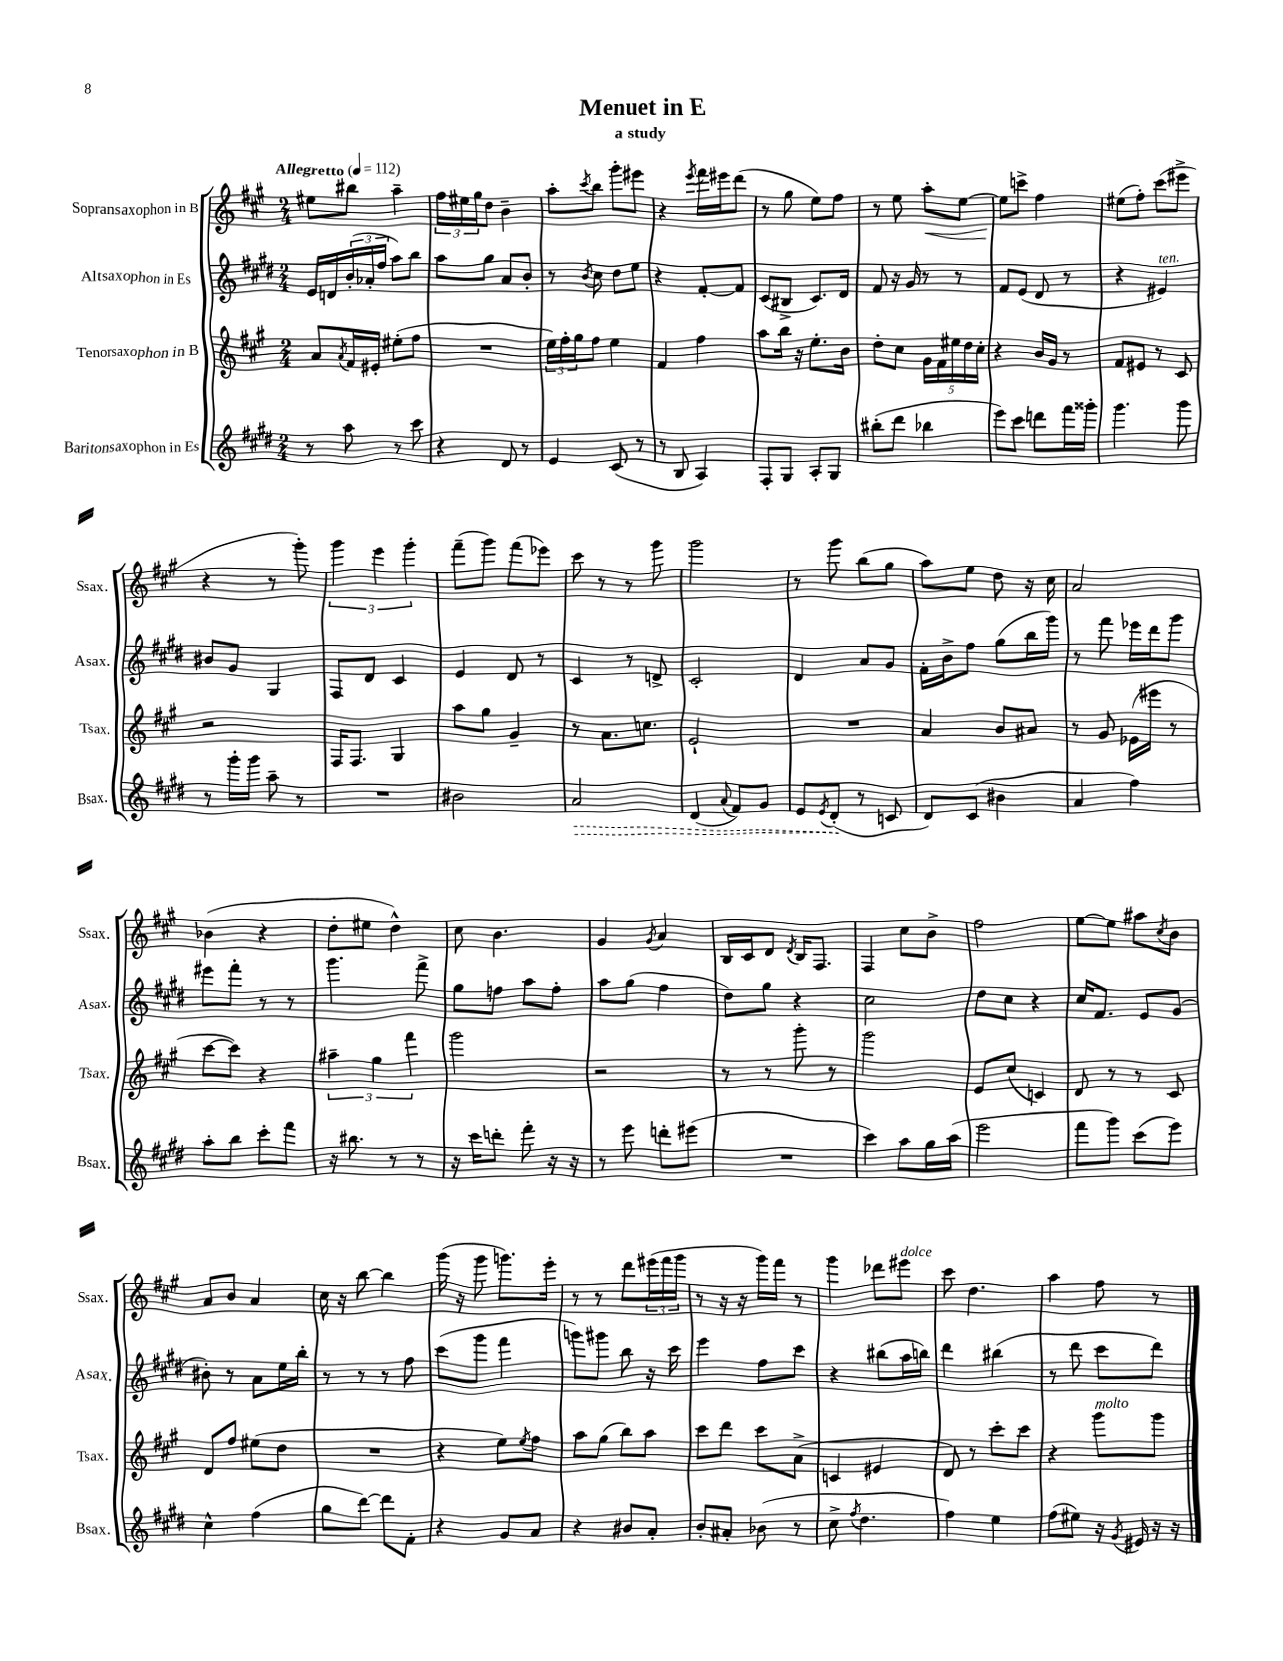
\header { title = "Menuet in E" subtitle = "a study" }
<<
\new StaffGroup <<
\new Staff = "s0" \with { instrumentName = "Sopransaxophon in B" shortInstrumentName = "Ssax." } {
    \clef treble \key a \major \numericTimeSignature \time 2/4 \tempo "Allegretto" 4 = 112
    eis''8 bis''8 a''4-- |
    \tuplet 3/2 { fis''16 eis''16 gis''16 } d''8 b'4-- |
    a''8-. \acciaccatura { cis'''8 } b''8 gis'''8-. eis'''8 |
    r4 \acciaccatura { e'''8 } fis'''16 eis'''16 d'''8( |
    r8 gis''8 e''8) fis''8 |
    r8 e''8 a''8-.\< e''8~ |
    e''8\! c'''8-> fis''4 |
    eis''8( fis''8-.) cis'''8( eis'''8-> |
    r4 r8 gis'''8-.) |
    \tuplet 3/2 { gis'''4 e'''4 gis'''4-. } |
    fis'''8--( gis'''8) fis'''8( ees'''8) |
    cis'''8 r8 r8 gis'''8 |
    gis'''2 |
    r8 gis'''8 b''8( gis''8 |
    a''8) e''8 d''8 r16 cis''16 |
    a'2 |
    bes'4( r4 |
    d''8-. eis''8 d''4-^) |
    cis''8 b'4. |
    gis'4 \acciaccatura { gis'8 } a'4 |
    b16 cis'16 d'8 \acciaccatura { d'8 } b16 fis8. |
    fis4 cis''8 b'8-> |
    fis''2 |
    e''8~ e''8 ais''8 \acciaccatura { cis''8 } b'8 |
    a'8 b'8 a'4 |
    cis''16 r16 b''8~ b''4 |
    gis'''16( r16 gis'''8 g'''8.) e'''16-. |
    r8 r8 d'''8 \tuplet 3/2 { eis'''16( fis'''16 gis'''16 } |
    r8 r16 r16 gis'''16) fis'''16 r8 |
    gis'''4 des'''8 eis'''8^\markup { \italic "dolce" } |
    cis'''8 d''4. |
    a''4 fis''8 r8 \bar "|." |
}
\new Staff = "s1" \with { instrumentName = "Altsaxophon in Es" shortInstrumentName = "Asax." } {
    \clef treble \key e \major \numericTimeSignature \time 2/4
    e'16 d'16 \tuplet 3/2 { b'16-.( aes'16-. fis''16 } a''8) b''8 |
    a''8 gis''8 a'8 b'8-. |
    r8 \acciaccatura { b'8 } cis''8 dis''8 e''8 |
    r4 fis'8~-. fis'8 |
    cis'8( bis8-> cis'8.) dis'16 |
    fis'8 r16 gis'16 r8 r8 |
    fis'8 e'8( dis'8 r8 |
    r4 eis'4^\markup { \italic "ten." }) |
    bis'8 gis'8 gis4 |
    fis8 dis'8 cis'4 |
    e'4 dis'8 r8 |
    cis'4 r8 d'8-> |
    cis'2-. |
    dis'4 a'8 gis'8 |
    fis'16-. b'16-> fis''8 gis''8( b''16 gis'''16) |
    r8 fis'''8 ees'''16 dis'''16 gis'''8 |
    eis'''8 fis'''8-. r8 r8 |
    gis'''4. fis'''8-> |
    gis''8 f''8 a''8 f''8-. |
    a''8 gis''8( fis''4 |
    dis''8) gis''8 r4 |
    cis''2 |
    dis''8 cis''8 r4 |
    cis''16 fis'8. e'8 gis'8( |
    bis'8-.) r8 a'8 e''16 b''16-. |
    r8 r8 r8 fis''8 |
    cis'''8( gis'''8 fis'''4 |
    g'''8) gis'''8 b''8 r16 cis'''16 |
    e'''4 fis''8 cis'''8 |
    r4 bis''8( a''16 b''16) |
    dis'''4 bis''4( |
    r8 dis'''8 cis'''8 dis'''8) \bar "|." |
}
\new Staff = "s2" \with { instrumentName = "Tenorsaxophon in B" shortInstrumentName = "Tsax." } {
    \clef treble \key a \major \numericTimeSignature \time 2/4
    a'8 \acciaccatura { a'8 } fis'16 eis'16-. eis''8-.( fis''8 |
    R2 |
    \tuplet 3/2 { e''16) fis''16-. gis''16 } fis''8 e''4 |
    fis'4 fis''4 |
    a''8 b''16 r16 e''8.-. b'16 |
    d''8-. cis''8 \tuplet 5/4 { gis'16 fis'16 eis''16 d''16 cis''16-. } |
    r4 b'16 gis'16 r8 |
    fis'8 eis'8 r8 cis'8 |
    r2 |
    fis16 fis8. gis4 |
    a''8 gis''8 gis'4-- |
    r8 a'8. c''8. |
    e'2-! |
    R2 |
    a'4 b'8 ais'8 |
    r8 gis'8 ees'16( eis'''16 r8 |
    cis'''8~ cis'''8) r4 |
    \tuplet 3/2 { ais''4-- gis''4 fis'''4 } |
    gis'''2 |
    r2 |
    r8 r8 gis'''8-. r8 |
    gis'''2 |
    e'8 cis''8( c'4) |
    d'8 r8 r8 cis'8 |
    d'8 fis''8 eis''8( d''8 |
    R2 |
    r4 e''8) \acciaccatura { e''8 } fis''8 |
    a''8 gis''8( b''8) a''8 |
    cis'''8 d'''8 cis'''8 a'8->( |
    c'4 eis'4 |
    d'8) r8 cis'''8-. cis'''8 |
    r4 gis'''8^\markup { \italic "molto" } gis'''8 \bar "|." |
}
\new Staff = "s3" \with { instrumentName = "Baritonsaxophon in Es" shortInstrumentName = "Bsax." } {
    \clef treble \key e \major \numericTimeSignature \time 2/4
    r8 a''8 r8 cis'''8 |
    r4 dis'8 r8 |
    e'4 cis'8( r8 |
    r8 b8 a4) |
    fis8-. gis8 a8-. gis8 |
    bis''8-.( dis'''8 bes''4 |
    e'''8) cis'''8 d'''8 fis'''16 gisis'''16-. |
    gis'''4. gis'''8 |
    r8 gis'''16-. gis'''16 a''8-- r8 |
    R2 |
    bis'2 |
    \once \override Hairpin.style = #'dashed-line a'2\> |
    dis'4( \appoggiatura { a'8 } fis'8) gis'8 |
    e'8 \acciaccatura { e'8 } dis'8-.\!( r8 c'8 |
    dis'8) cis'8( bis'4 |
    a'4 fis''4) |
    a''8-. b''8 cis'''8-. fis'''8 |
    r16 bis''8. r8 r8 |
    r16 cis'''16 d'''8-. fis'''8-. r16 r16 |
    r8 e'''8 d'''8-. eis'''8( |
    R2 |
    cis'''4) a''8 gis''16 a''16( |
    e'''2 |
    fis'''8 gis'''8) cis'''8( e'''8) |
    cis''4-^ fis''4( |
    gis''8 dis'''8~) dis'''8 fis'8-. |
    r4 gis'8 a'8 |
    r4 bis'8 a'8-. |
    b'8-. ais'8-. bes'8( r8 |
    cis''8-> \acciaccatura { fis''8 } dis''4. |
    fis''4) e''4 |
    fis''8( eis''8) r16 \acciaccatura { gis'8 } eis'16 r16 r16 \bar "|." |
}
>>
>>
\layout { \context { \Score \remove "Bar_number_engraver" } }
